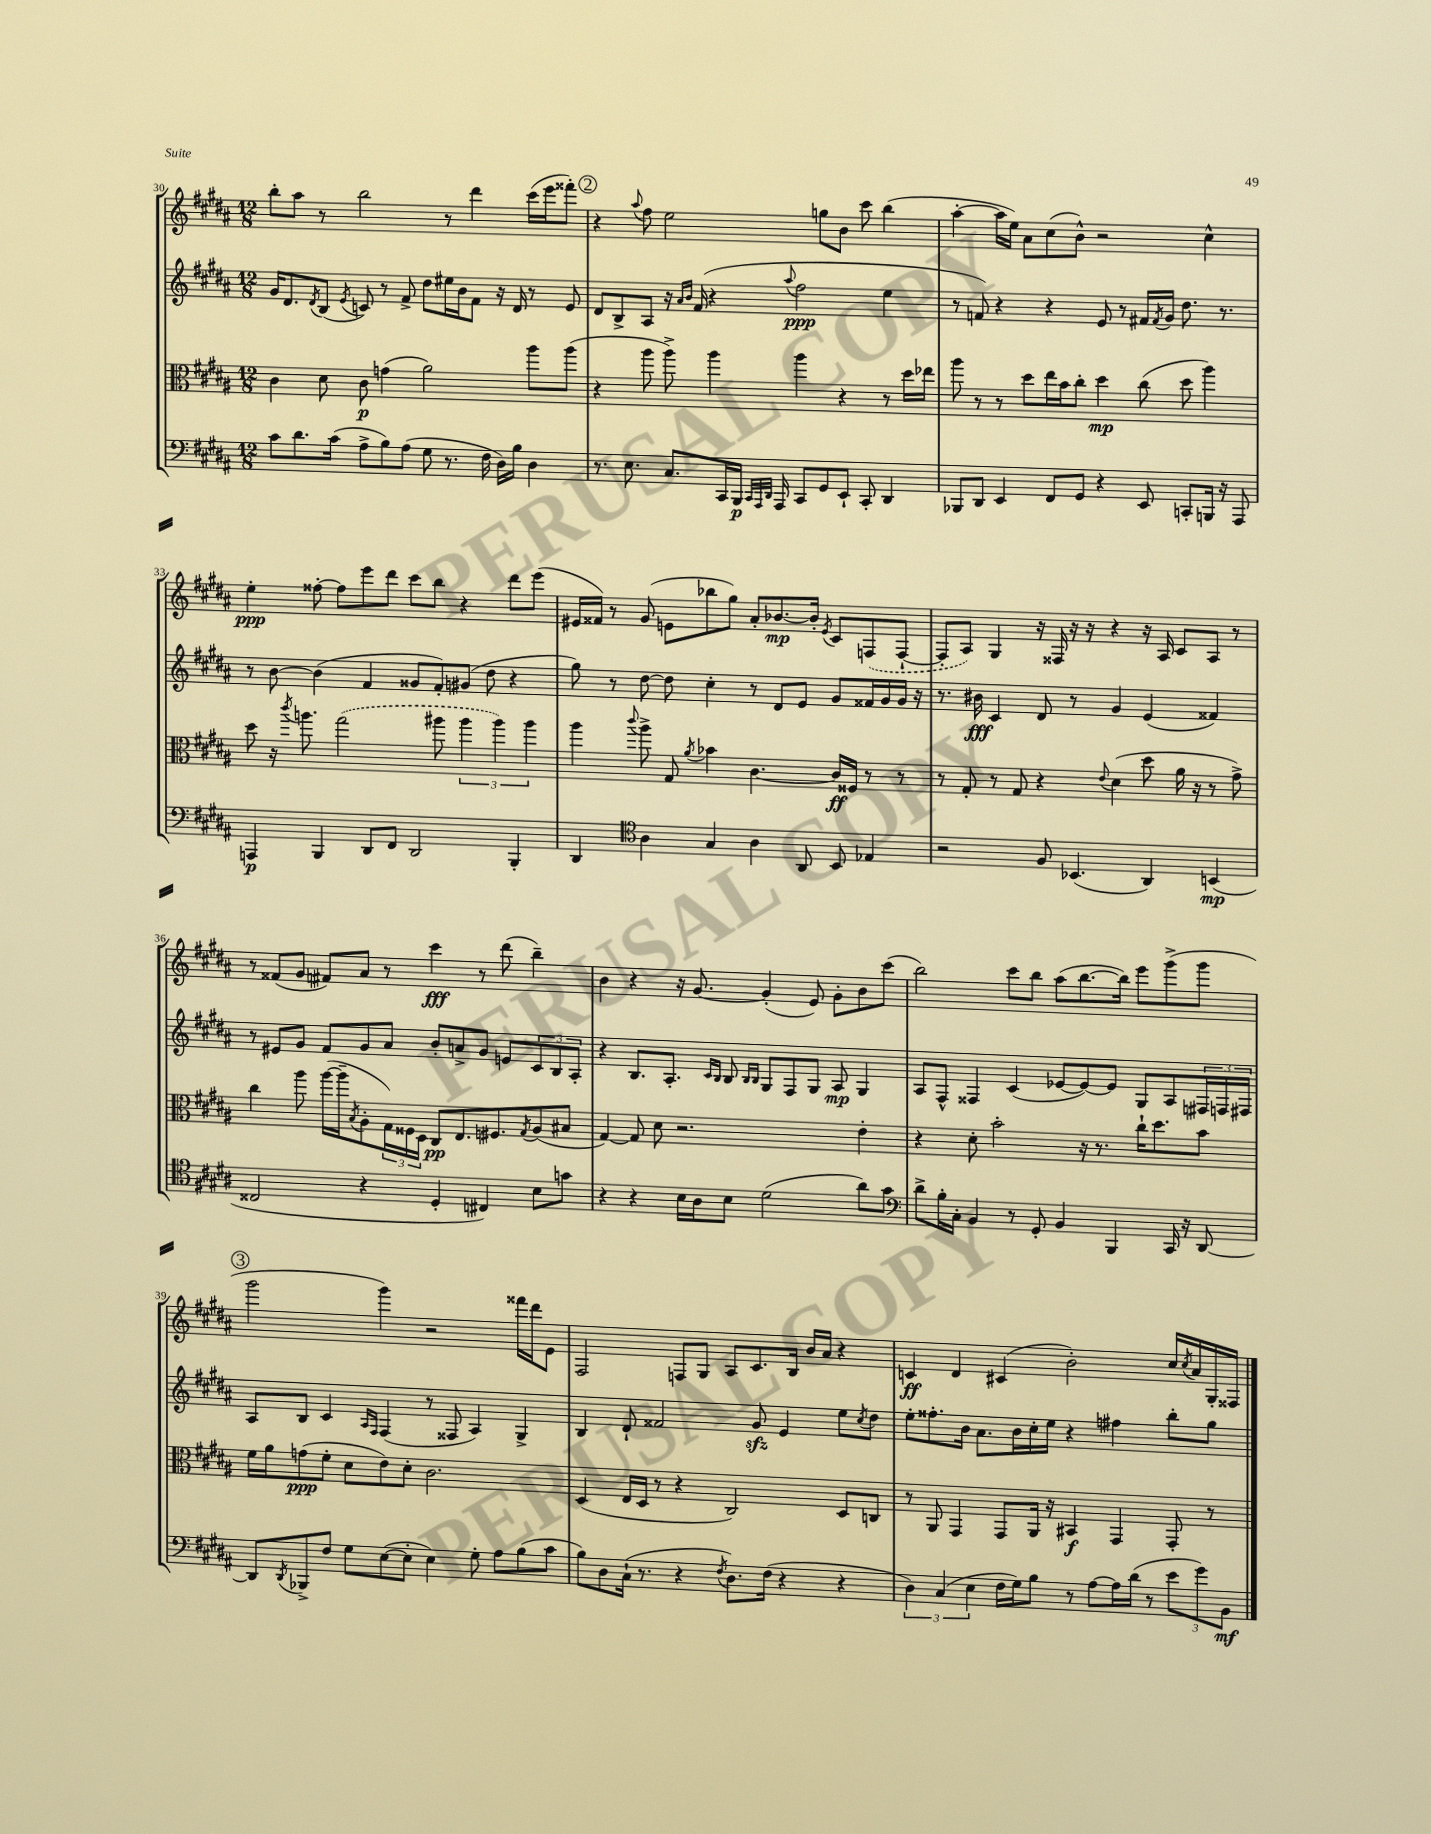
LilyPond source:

<<
\new StaffGroup <<
\new Staff = "s0" {
    \clef treble \key b \major \numericTimeSignature \time 12/8
    b''8-. ais''8 r8 b''2 r8 dis'''4 cis'''16( e'''16 fisis'''8-.) |
    \mark \markup { \circle "2" } r4 \appoggiatura { ais''8 } fis''8 e''2 g''8 b'8 cis'''8 b''4( |
    ais''4~-. ais''16 e''16) ais'8 cis''8( b'8-^) r2 cis''4-^ |
    e''4-.\ppp fisis''8~-. fisis''8 e'''8 dis'''8 cis'''8 b''8 r4 dis'''8 e'''8( |
    eis'16 fisis'16) r8 gis'8( e'8 bes''8 gis''8) ais'8-. bes'8.~\mp bes'16-. \acciaccatura { e'8 } cis'8 \once \slurDashed f8( f8~-! |
    f8-. ais8) gis4 r16 fisis16 r16 r16 r4 r16 ais16 cis'8 ais8 r8 |
    r8 fisis'8( gis'8 fis'8) ais'8 r8 cis'''4\fff r8 dis'''8( b''4--) |
    b'4 r4 r16 gis'8.~ gis'4-.( e'8) gis'8-. b'8 cis'''8( |
    b''2) cis'''8 b''8 ais''8( b''8.~ b''16) e'''8 gis'''8->( gis'''8 |
    \mark \markup { \circle "3" } gis'''2 gis'''4) r2 fisis'''16 dis'''16 e'8 |
    fis2 f8 gis8 ais8 cis'8. b16 b'16 ais'16 r4 |
    c'4\ff dis'4 cis'4( b'2-.) cis''16 \acciaccatura { cis''8 } ais'16 gis16-. fisis16 \bar "|." |
}
\new Staff = "s1" {
    \clef treble \key b \major \numericTimeSignature \time 12/8
    gis'16 dis'8. \acciaccatura { dis'8 } b8( \acciaccatura { e'8 } c'8) r8 fis'8-> dis''8 eis''16 b'16 fis'8 r16 dis'16 r8 e'8 |
    \mark \markup { \circle "2" } dis'8 b8-> ais8 r16 \grace { ais'16 b'16 } fis'16( r4 \appoggiatura { ais''8 } fis''2\ppp e''4 |
    r8 f'8) r4 r4 e'8 r8 fis'16 \acciaccatura { fis'8 } gis'16 dis''8. r8. |
    r8 b'8~ b'4( fis'4 gisis'8 fis'8-.) gis'8( dis''8 r4 |
    gis''8) r8 dis''8~ dis''8 cis''4-. r8 dis'8 e'8 gis'8 fisis'16 gis'16 gis'16 r16 |
    r8. bis'16\fff cis'4 dis'8 r8 gis'4 e'4( fisis'4) |
    r8 eis'8 gis'8 fis'8 gis'8 ais'8 b'8-. a'8-> gis'8 e'8 \tuplet 3/2 { cis'8 b8 ais8-. } |
    r4 b8. ais8.-. \grace { cis'16 b16 } b8 \grace { b16 b16 } gis8 fis8 gis8 ais8\mp gis4 |
    ais8 fis8-^ fisis4 cis'4( ees'8~ ees'8~) ees'8 gis8 ais8 \tuplet 3/2 { fis16 f16 fis16 } |
    \mark \markup { \circle "3" } ais8 b8 cis'4 \grace { ais16 fis16 } fis4( r8 fisis8 ais4) gis4-> |
    b4 dis'8-! fisis'2 gis'8\sfz e'4 e''8 \acciaccatura { cis''8 } dis''8 |
    e''8-. fisis''8.-. b'16 ais'8. b'16 cis''16-. e''16 r4 fis''4 b''8-. gis''8 \bar "|." |
}
\new Staff = "s2" {
    \clef alto \key b \major \numericTimeSignature \time 12/8
    cis'4 dis'8 cis'8\p g'4( ais'2) ais''8 ais''8( |
    \mark \markup { \circle "2" } r4 ais''8 ais''8->) ais''4 ais''4 r4 r8 dis''16 ees''16 |
    ais''8 r8 r8 dis''8 e''16 b'16 cis''8-. dis''4\mp cis''8( dis''8 ais''4) |
    dis''8 r16 \acciaccatura { cis'''8 } a''8. \once \slurDashed gis''2( ais''8 \tuplet 3/2 { ais''4 ais''4) ais''4 } |
    ais''4 \appoggiatura { cis'''8 } ais''8-> gis8 \acciaccatura { ais'8 } bes'4 cis'4.~ cis'16\ff fisis16 r8 r8 |
    r8 gis8-. r8 gis8 r4 \appoggiatura { e'8 } dis'4( dis''8 ais'16 r16 r8 gis'8->) |
    cis''4 ais''8 ais''16~( ais''16-- \acciaccatura { b8 } ais8-. \tuplet 3/2 { gis16) fisis16 dis16 } cis8\pp e8. fis8. \acciaccatura { gis8 } ais8( bis8 |
    gis4~) gis8 dis'8 r2. e'4-. |
    r4 dis'8-. b'2-. r16 r8. cis''16-! dis''8. b'8 |
    \mark \markup { \circle "3" } fis'16 ais'16 g'8\ppp( fis'8-. dis'8 e'8) dis'8-. cis'2. |
    dis4( e16 dis16 r8 r4 cis2) dis8 c8 |
    r8 ais,8 gis,4 gis,8 ais,16 r16 bis,4\f gis,4 gis,8-. r8 \bar "|." |
}
\new Staff = "s3" {
    \clef bass \key b \major \numericTimeSignature \time 12/8
    cis'8 dis'8. cis'16( ais8-> b8) ais8( gis8 r8. fis16 dis16) b16 dis4 |
    \mark \markup { \circle "2" } r8. e8. cis8. cis,16 b,,16\p \grace { cis,32 ais,,32 dis,32 } ais,,16 cis,8 gis,8 e,8-! cis,8-. dis,4 |
    bes,,8 dis,8 e,4 fis,8 gis,8 r4 e,8 c,8-. b,,16 r16 ais,,8 |
    a,,4\p b,,4 dis,8 fis,8 dis,2 b,,4-. |
    dis,4 \clef tenor ais4 gis4 ais4 ais,8 b,8 ees4 |
    r2 fis8 bes,4.( ais,4) b,4\mp( |
    cisis2 r4 dis4-. cis4) b8 g'8 |
    r4 r4 b16 ais16 b8 dis'2( ais'8) gis'8 |
    \clef bass dis'8-> b16-. cis16-. b,4 r8 gis,8-. b,4 b,,4 cis,16 r16 dis,8~ |
    \mark \markup { \circle "3" } dis,8 \acciaccatura { dis,8 } bes,,8-> fis8 gis8 e8~( e8-. e4) gis8-. ais8 b8( cis'8 |
    b8) dis8 cis16-!( r8. r4 \acciaccatura { fis8 } dis8.) fis16( r4 r4 |
    \tuplet 3/2 { dis4) cis4( e4 } fis16 gis16) b8 r8 ais8~ ais16 dis'16( r8 \tuplet 3/2 { e'8 gis'8) b,8\mf } \bar "|." |
}
>>
>>
\layout { \context { \Score currentBarNumber = #30 } }
